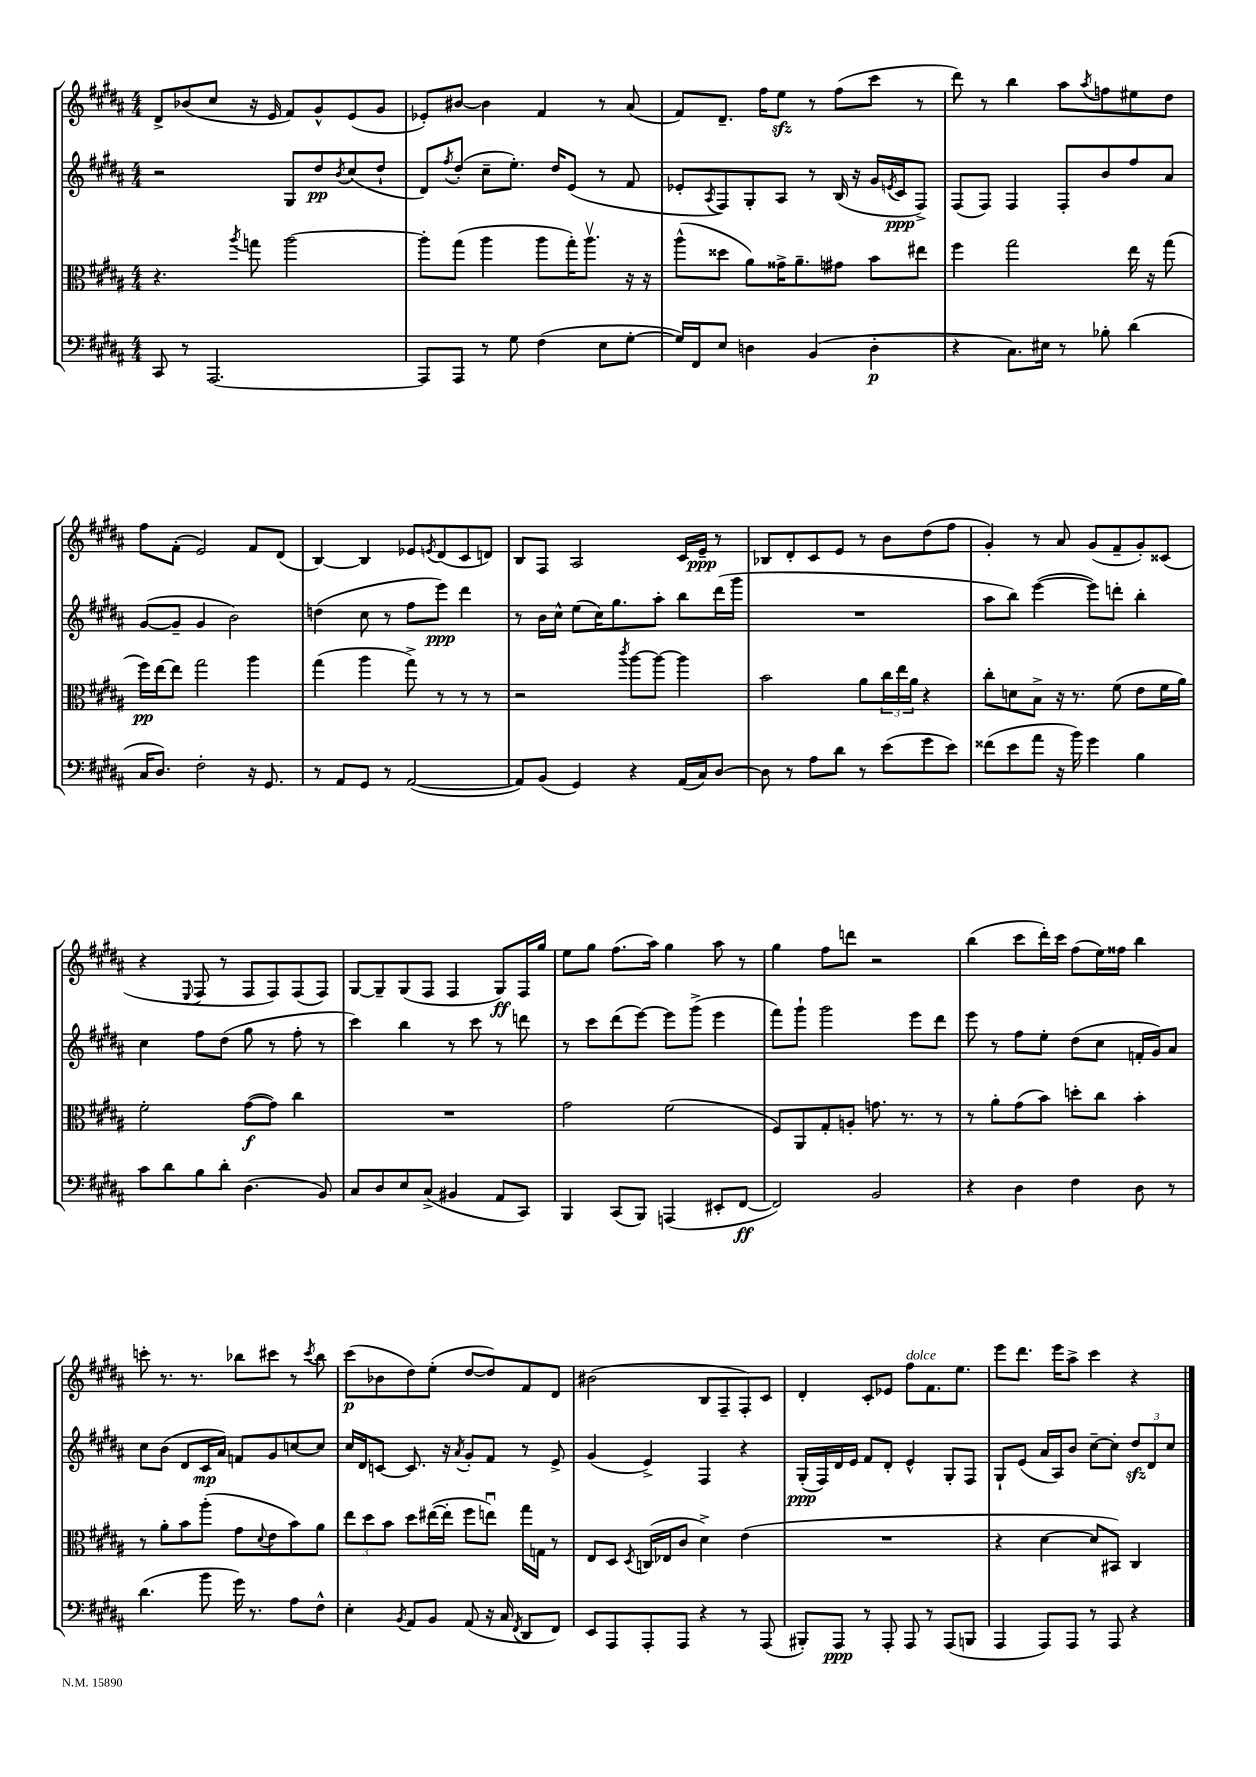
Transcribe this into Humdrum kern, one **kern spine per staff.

**kern	**kern	**kern	**kern
*staff4	*staff3	*staff2	*staff1
*clefF4	*clefC3	*clefG2	*clefG2
*k[f#c#g#d#a#]	*k[f#c#g#d#a#]	*k[f#c#g#d#a#]	*k[f#c#g#d#a#]
*M4/4	*M4/4	*M4/4	*M4/4
8CC#/	4.r	2r	8d#^/L
8r	.	.	(8b-/
[2.AAA#/	.	.	8cc#/J
.	8qaa#/	.	.
.	8gg\	.	16r
.	.	.	16e/
.	[2aa#\	8G#/L	8f#/L)
.	.	8dd#/	8g#^^/
.	.	8qb/	.
.	.	(8cc#/	(8e/
.	.	8dd#`/J	8g#/J
=	=	=	=
8AAA#/]L	8aa#'\]L	8d#/L)	8e-'/L)
.	.	8qff#/	.
8AAA#/J	(8gg#\J	(8dd#'/J	[8b#/J
8r	4aa#\	8cc#~\L	4b#\]
8G#\	.	8.ee'\J)	.
(4F#\	8aa#\L	.	4f#/
.	.	16dd#/LK	.
.	16gg#'\K)	(8e/J	.
.	8.aa#v\J	.	.
8E\L	.	8r	8r
[8G#'\J	16r	8f#/	(8a#/
.	16r	.	.
=	=	=	=
16G#/]LL)	(8aa#^^\L	8e-'/L	8f#/L)
16FF#/J	.	.	.
.	.	8qA#/	.
8E/J	8dd##\J	8F#/)	8.d#~/J
4D\	8a#\L)	8G#'/	.
.	.	.	16ff#\LK
.	16g##^\K	8A#/J	8ee\J
.	8.a#~\	.	.
(4BB/	.	8r	8r
.	8g#\J	(16B/	(8ff#\L
.	.	16r	.
4D'\	8b\L	16g#/LL	8ccc#\J
.	.	8qe/	.
.	.	16c#/J	.
.	8ee#\J	8F#^/J)	8r
=	=	=	=
4r	4ff#\	(8F#/L	8ddd#\)
.	.	8F#/J)	8r
8.C#\L)	2gg#\	4F#/	4bb\
16E#\Jk	.	.	.
8r	.	8F#'/L	8aa#\L
.	.	.	8qaa#/
8B-'\	.	8b/	8ff\
(4d#\	16ee\	8ff#/	8ee#\
.	16r	.	.
.	(8gg#\	8a#/J	8dd#\J
=	=	=	=
16C#/LK	16ff#\LL)	([8g#/L	8ff#\L
8.D#/J)	[16ee\J	.	.
.	8ee\]J	8g#~/]J	(8f#'\J
2F#'\	2gg#\	4g#/	2e/)
.	.	2b\)	.
16r	4aa#\	.	8f#/L
8.GG#/	.	.	.
.	.	.	(8d#/J
=	=	=	=
8r	(4gg#\	(4dd\	[4B/)
8AA#/L	.	.	.
8GG#/J	4aa#\	8cc#\	4B/]
8r	.	8r	.
([2AA#/	8gg#^\)	8ff#\L	8e-/L
.	.	.	8qe/
.	8r	8eee\J)	(8d#/
.	8r	4ddd#\	8c#/
.	8r	.	8d/J)
=	=	=	=
8AA#/]L)	2r	8r	8B/L
(8BB/J	.	16b\LL	8F#/J
.	.	16cc#^^\JJ	.
4GG#/)	.	(8ee\L	2A#/
.	.	16cc#\K)	.
.	.	8.gg#\	.
.	8qccc#/	.	.
4r	[8aa#\L	.	.
.	8aa#\_J	8aa#'\J	.
(16AA#/LL	4aa#\]	8bb\L	16c#/LL
16C#/J)	.	.	16e~/JJ
[8D#/J	.	(16ddd#\L	8r
.	.	16ggg#\JJ	.
=	=	=	=
8D#\]	2b\	1r	8B-/L
8r	.	.	8d#'/
8A#\L	.	.	8c#/
8d#\J	.	.	8e/J
8r	8a#\L	.	8r
(8e\L	24cc#\L	.	8b\L
.	24ee\	.	.
.	24a#\JJ	.	.
8g#\	4r	.	(8dd#\
8e\J)	.	.	8ff#\J
=	=	=	=
(8f##\L	8cc#'\L	8aa#\L	4g#'/)
8e\	8d\	8bb\J)	.
8a#\J	8B^\J	([4eee\	8r
16r	16r	.	8a#/
16b\)	8.r	.	.
4g#\	.	8eee\]L)	(8g#/L
.	(8f#\	8ddd'\J	8f#~/
4B\	8e\L	4bb'\	8g#'/)
.	16f#\L	.	(8c##/J
.	16a#\JJ)	.	.
=	=	=	=
8c#\L	2f#'\	4cc#\	4r
8d#\	.	.	.
.	.	.	8qqE/
8B\	.	8ff#\L	8F#/
8d#'\J	.	(8dd#\J	8r
(4.D#\	([8g#\L	8gg#\	8F#/L
.	8g#\]J)	8r	8F#/)
.	4cc#\	8ff#'\	(8F#/
8BB/)	.	8r	8F#/J)
=	=	=	=
8C#/L	1r	4ccc#\)	[8G#/L
8D#/	.	.	8G#~/]
8E/	.	4bb\	(8G#/
(8C#^/J	.	.	8F#/J
4BB#/	.	8r	4F#/
.	.	8ccc#\	.
8AA#/L	.	8r	8G#/L)
8CC#/J)	.	8ddd\	16F#/L
.	.	.	16gg#/JJ
=	=	=	=
4BBB/	2g#\	8r	8ee\L
.	.	8ccc#\L	8gg#\J
(8CC#/L	.	(8ddd#\	(8.ff#\L
8BBB/J)	.	[8eee\J)	.
.	.	.	16aa#\Jk)
(4AAA/	(2f#\	8eee\]L	4gg#\
.	.	(8ggg#^\J	.
8EE#'/L	.	4eee\	8aa#\
[8FF#/J	.	.	8r
=	=	=	=
2FF#/])	8F#/L)	8fff#\L)	4gg#\
.	8AA#/	8ggg#`\J	.
.	8G#'/	2ggg#\	8ff#\L
.	8A'/J	.	8ddd\J
2BB/	8.g\	.	2r
.	8.r	.	.
.	.	8eee\L	.
.	8r	8ddd#\J	.
=	=	=	=
4r	8r	8eee\	(4bb\
.	8a#'\L	8r	.
4D#\	(8g#\	8ff#\L	8ccc#\L
.	8b\J)	8ee'\J	16ddd#'\L)
.	.	.	16ccc#\JJ
4F#\	8dd'\L	(8dd#\L	(8ff#\L
.	8cc#\J	8cc#\J	16ee\L)
.	.	.	16ff##\JJ
8D#\	4b'\	16f'/LL	4bb\
.	.	16g#/J)	.
8r	.	8a#/J	.
=	=	=	=
(4.d#\	8r	8cc#\L	8ccc'\
.	8a#'\L	(8b\J	8.r
.	8b\	8d#/L	.
.	.	.	8.r
8b\	(8aa#'\J	16c#/L	.
.	.	16a#/JJ)	.
16g#\)	8g#\L	8f/L	8bb-\L
8.r	.	.	.
.	8qqd#/	.	.
.	8e\	8g#/	8ccc#\J
8A#\L	8b\)	[8cc/	8r
.	.	.	8qccc#/
8F#^^\J	8a#\J	8cc/]J	8bb-\
=	=	=	=
4E'\	12ee\L	16cc#/LL	(8ccc#\L
.	.	16d#/J	.
.	12dd#\	.	.
.	.	[8c/J	8b-\
.	12b\J	.	.
8qBB/	.	.	.
8AA#/L	8dd#\L	8.c/]	8dd#\)
8BB/J	([16ee#\L	.	(8ee'\J
.	16ee#'\]JJ	16r	.
.	.	8qa#/	.
(8AA#/	8ff#\L	8g#'/L	[8dd#/L
16r	8eeu\J)	8f#/J	8dd#/])
16C#/	.	.	.
8qFF#/	.	.	.
8DD#/L	16gg#\LL	8r	8f#/
.	16G\JJ	.	.
8FF#/J)	8r	8e^/	8d#/J
=	=	=	=
8EE/L	8E/L	(4g#/	(2b#\
8AAA#/	8D#/J	.	.
.	8qD#/	.	.
8AAA#'/	(16C/LL	4e^/)	.
.	16E-/J	.	.
8AAA#/J	8c#/J	.	.
4r	4d#^\)	4F#/	8B/L
.	.	.	8F#~/
8r	(4e\	4r	8F#'/)
(8AAA#/	.	.	8c#/J
=	=	=	=
8BBB#'/L)	1r	(16G#'/LL	4d#'/
.	.	16F#/)	.
8AAA#/J	.	16d#/	.
.	.	16e/JJ	.
8r	.	8f#/L	8c#'/L
8AAA#'/	.	8d#'/J	8e-/J
8AAA#/	.	4e^^/	8ff#\L
8r	.	.	8.f#\
(8AAA#/L	.	8G#'/L	.
.	.	.	8.ee\J
8BBB/J	.	8F#/J	.
=	=	=	=
4AAA#/	4r	8G#`/L	8eee\L
.	.	(8e/J	8.ddd#\J
8AAA#/L)	[4d#\	16a#/LL	.
.	.	16A#/J)	16eee\LK
8AAA#/J	.	8b/J	8aa#^\J
8r	8d#/]L	[8cc#~\L	4ccc#\
8AAA#/	8BB#/J)	8cc#'\]J	.
4r	4C#/	12dd#/L	4r
.	.	12d#/	.
.	.	12cc#/J	.
==	==	==	==
*-	*-	*-	*-
